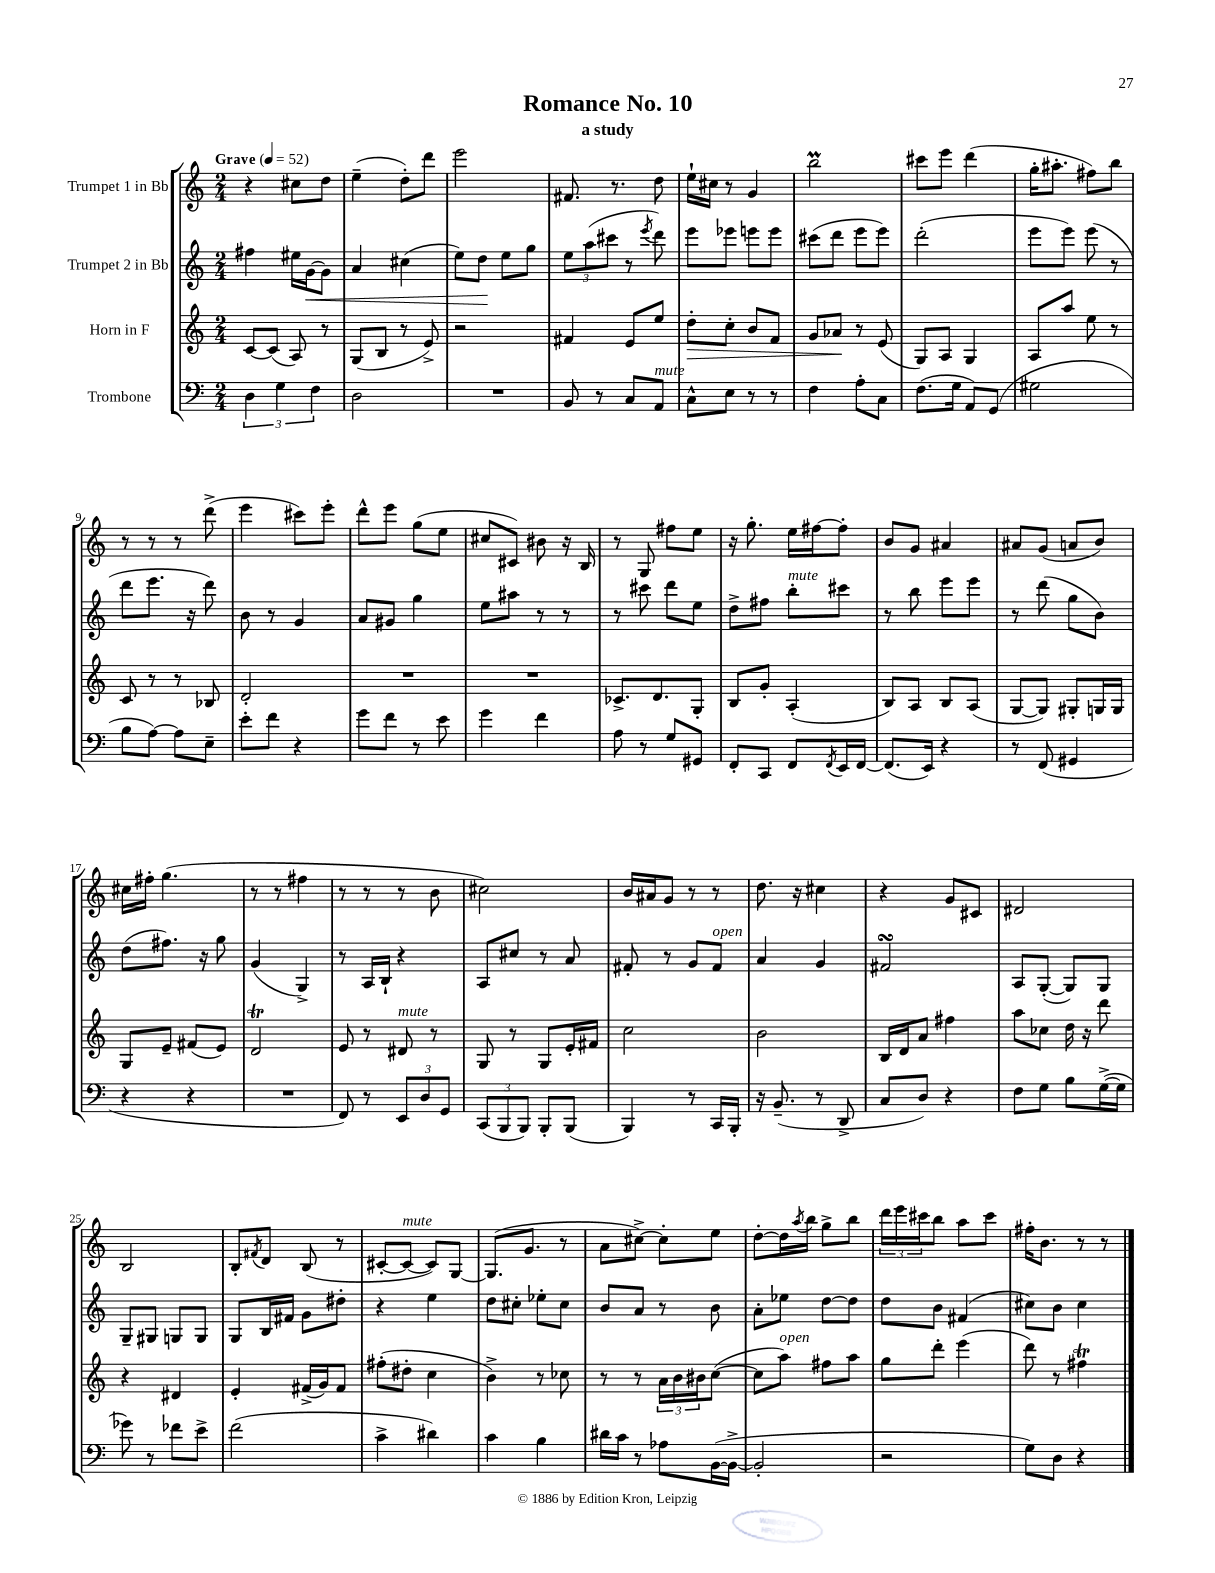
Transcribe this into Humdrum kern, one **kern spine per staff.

**kern	**kern	**dynam	**kern	**dynam	**kern
*part4	*part3	*part3	*part2	*part2	*part1
*staff4	*staff3	*staff3	*staff2	*staff2	*staff1
*I"Trombone	*I"Horn in F	*	*I"Trumpet 2 in Bb	*	*I"Trumpet 1 in Bb
*clefF4	*clefG2	*	*clefG2	*	*clefG2
*k[]	*k[]	*	*k[]	*	*k[]
*M2/4	*M2/4	*	*M2/4	*	*M2/4
*MM52	*MM52	*	*MM52	*	*MM52
=1	=1	=1	=1	=1	=1
!	!	!	!	!	!LO:TX:a:B:t=Grave
6D\	[8c/L	.	4ff#X\	.	4r
.	(8c/J]	.	.	.	.
6G\	.	.	.	.	.
.	8A/)	.	16ee#X\LL	.	8cc#X\L
!	!	!	!	!LO:HP:b	!
.	.	.	[16g\J	<	.
6F\	.	.	.	.	.
.	8r	.	8g\J]	.	8dd\J
=2	=2	=2	=2	=2	=2
2D\	(8G/L	.	4a/	.	(4ee~\
.	8B/J	.	.	.	.
.	8r	.	(4cc#X\	.	8dd'\L)
.	8e^/)	.	.	.	8ddd\J
=3	=3	=3	=3	=3	=3
2r	2r	.	8ee\L)	.	2eee\
.	.	.	8dd\J	.	.
.	.	.	8ee\L	[	.
.	.	.	8gg\J	.	.
=4	=4	=4	=4	=4	=4
8BB/	4f#X/	.	12ee\L	.	8.f#X/
.	.	.	(12aa\	.	.
8r	.	.	.	.	.
.	.	.	12ccc#X\J	.	.
.	.	.	.	.	8.r
8C/L	8e/L	.	8r	.	.
.	.	.	8qeee/	.	.
!LO:TX:a:i:t=mute	!	!	!	!	!
8AA/J	8ee/J	.	8ddd\)	.	8dd\
=5	=5	=5	=5	=5	=5
!	!	!LO:HP:b	!	!	!
8C^^\L	8dd'\L	>	8eee\L	.	16ee`\LL
.	.	.	.	.	16cc#X\JJ
8E\J	8cc'\J	.	8eee-X\J	.	8r
8r	8b/L	.	8eeen\L	.	4g/
8r	8f/J	.	8eee\J	.	.
=6	=6	=6	=6	=6	=6
4F\	8g/L	.	(8ccc#X\L	.	2bbm\
.	8a-X/J	.	8ddd\J	.	.
8A'\L	8r	]	8eee\L	.	.
8C\J	(8e/	.	8eee\J)	.	.
=7	=7	=7	=7	=7	=7
(8.F\L	8G/L)	.	(2ddd'\	.	8ccc#X\L
.	8A/J	.	.	.	8eee\J
16G\Jk	.	.	.	.	.
8AA/L)	4G/	.	.	.	(4ddd\
(8GG/J	.	.	.	.	.
=8	=8	=8	=8	=8	=8
2G#X\	8A/L	.	8eee\L	.	16gg'\KL
.	.	.	.	.	8.aa#X'\J
.	8aa/J	.	8eee\J)	.	.
.	8ee\	.	(8eee\	.	8ff#X\L)
.	8r	.	8r	.	8bb\J
!!LO:LB:g=z
=9	=9	=9	=9	=9	=9
8B\L	8c/	.	8ddd\L	.	8r
[8A\J)	8r	.	8.eee\J	.	8r
8A\L]	8r	.	.	.	8r
.	.	.	16r	.	.
8E~\J	8B-X/	.	8ddd\)	.	(8ddd^\
=10	=10	=10	=10	=10	=10
8e'\L	2d'/	.	8b\	.	4eee\
8f\J	.	.	8r	.	.
4r	.	.	4g/	.	8ccc#X\L)
.	.	.	.	.	8eee'\J
=11	=11	=11	=11	=11	=11
8g\L	2r	.	8a/L	.	8ddd^^\L
8f\J	.	.	8g#X/J	.	8eee\J
8r	.	.	4gg\	.	(8gg\L
8e\	.	.	.	.	8ee\J
=12	=12	=12	=12	=12	=12
4g\	2r	.	8ee\L	.	8cc#X/L
.	.	.	8aa#X\J	.	8c#X/J)
4f\	.	.	8r	.	8b#X\
.	.	.	8r	.	16r
.	.	.	.	.	16B/
=13	=13	=13	=13	=13	=13
8A\	8.c-X^/L	.	8r	.	8r
8r	.	.	8ccc#X\	.	8G/
.	8.d/	.	.	.	.
8G/L	.	.	8ddd\L	.	8ff#X\L
8GG#X/J	8G'/J	.	8ee\J	.	8ee\J
=14	=14	=14	=14	=14	=14
8FF'/L	8B/L	.	8dd^\L	.	16r
.	.	.	.	.	8.gg'\
8CC/J	8g'/J	.	8ff#X\J	.	.
!	!	!	!LO:TX:a:i:t=mute	!	!
8FF/L	(4A'/	.	8bb'\L	.	16ee\LL
.	.	.	.	.	[16ff#X\J
8qFF/	.	.	.	.	.
16EE/L	.	.	8ccc#X\J	.	8ff#'\J]
[16FF/JJ	.	.	.	.	.
=15	=15	=15	=15	=15	=15
(8.FF/L]	8B/L)	.	8r	.	8b/L
.	8A/J	.	8bb\	.	8g/J
16EE/Jk)	.	.	.	.	.
4r	8B/L	.	8eee\L	.	4a#X/
.	(8A/J	.	8eee\J	.	.
=16	=16	=16	=16	=16	=16
8r	[8G/L	.	8r	.	8a#X/L
(8FF/	8G/J])	.	(8ddd\	.	(8g/J
4GG#X/	8G#X'/L	.	8gg\L	.	8an/L
.	16Gn/L	.	8b\J)	.	8b/J)
.	16G/JJ	.	.	.	.
!!LO:LB:g=z
=17	=17	=17	=17	=17	=17
4r	8G/L	.	(8dd\L	.	16cc#X\LL
.	.	.	.	.	16ff#X'\JJ
.	8e~/J	.	8.ff#X\J)	.	(4.gg\
4r	(8f#X/L	.	.	.	.
.	.	.	16r	.	.
.	8e/J)	.	8gg\	.	.
=18	=18	=18	=18	=18	=18
2r	2dT/	.	(4g/	.	8r
.	.	.	.	.	8r
.	.	.	4G^/)	.	4ff#X\
=19	=19	=19	=19	=19	=19
8FF/)	8e/	.	8r	.	8r
8r	8r	.	16A/LL	.	8r
.	.	.	16B`/JJ	.	.
!	!LO:TX:a:i:t=mute	!	!	!	!
12EE/L	8d#X/	.	4r	.	8r
12D/	.	.	.	.	.
.	8r	.	.	.	8b\
12GG/J	.	.	.	.	.
=20	=20	=20	=20	=20	=20
(12CC/L	8G/	.	8A/L	.	2cc#X\)
12BBB/	.	.	.	.	.
.	8r	.	8cc#X/J	.	.
12BBB/J)	.	.	.	.	.
8BBB'/L	8G/L	.	8r	.	.
(8BBB/J	16e'/L	.	8a/	.	.
.	16f#X/JJ	.	.	.	.
=21	=21	=21	=21	=21	=21
4BBB/)	2cc\	.	8f#X'/	.	16b/LL
.	.	.	.	.	16a#X/J
.	.	.	8r	.	8g/J
8r	.	.	8g/L	.	8r
!	!	!	!LO:TX:a:i:t=open	!	!
16CC/LL	.	.	8f#/J	.	8r
16BBB'/JJ	.	.	.	.	.
=22	=22	=22	=22	=22	=22
16r	2b\	.	4a/	.	8.dd\
(8.BB~/	.	.	.	.	.
.	.	.	.	.	16r
8r	.	.	4g/	.	4cc#X\
8DD^/	.	.	.	.	.
=23	=23	=23	=23	=23	=23
8C/L	16B/LL	.	2f#XsSsS/	.	4r
.	16d/J	.	.	.	.
8D/J)	8a/J	.	.	.	.
4r	4ff#X\	.	.	.	8g/L
.	.	.	.	.	8c#X/J
=24	=24	=24	=24	=24	=24
8F\L	8aa\L	.	8A/L	.	2d#X/
8G\J	8cc-X\J	.	([8G'/J	.	.
8B\L	16dd\	.	8G/L])	.	.
.	16r	.	.	.	.
([16G^\L	8ddd\	.	8G/J	.	.
16G\JJ]	.	.	.	.	.
!!LO:LB:g=z
=25	=25	=25	=25	=25	=25
8g-X\)	4r	.	8G~/L	.	2B/
8r	.	.	8G#X/J	.	.
8f-X\L	4d#X/	.	8Gn/L	.	.
8e^\J	.	.	8G/J	.	.
=26	=26	=26	=26	=26	=26
(2f\	4e'/	.	8G/L	.	8B'/L
.	.	.	.	.	8qf#X/
.	.	.	16B/L	.	8d/J
.	.	.	16f#X/JJ	.	.
.	(16f#X^/LL	.	8g\L	.	(8B/
.	16g/J)	.	.	.	.
.	8f#/J	.	8dd#X'\J	.	8r
=27	=27	=27	=27	=27	=27
4c^\	(8ff#X'\L	.	4r	.	[8c#X'/L
!	!	!	!	!	!LO:TX:a:i:t=mute
.	8dd#X'\J	.	.	.	8c#/J_
4d#X\)	4cc\	.	4ee\	.	8c#/L])
.	.	.	.	.	[8G/J
=28	=28	=28	=28	=28	=28
4c\	4b^\)	.	8dd\L	.	(8.G/L]
.	.	.	8cc#X'\J	.	.
.	.	.	.	.	8.g/J
4B\	8r	.	8ee-X'\L	.	.
.	8cc-X\	.	8cc#\J	.	8r
=29	=29	=29	=29	=29	=29
16d#X\LL	8r	.	8b/L	.	8a\L
16c\JJ	.	.	.	.	.
8r	8r	.	8a/J	.	[8cc#X^\J)
8A-X\L	24a\LL	.	8r	.	8cc#'\L]
.	24b\	.	.	.	.
.	24b#X\J	.	.	.	.
([16BB\L	([8cc\J	.	8b\	.	8ee\J
16BB^\JJ_	.	.	.	.	.
=30	=30	=30	=30	=30	=30
2BB'/]	8cc\L]	.	8a'\L	.	[8dd'\L
!	!LO:TX:a:i:t=open	!	!	!	!
.	8aa\J)	.	8ee-X\J	.	16dd\L]
.	.	.	.	.	8qaa/
.	.	.	.	.	16bb\JJ
.	8ff#X\L	.	[8dd\L	.	8gg^\L
.	8aa\J	.	8dd\J]	.	8bb\J
=31	=31	=31	=31	=31	=31
2r	8gg\L	.	8dd\L	.	24ddd\LL
.	.	.	.	.	24eee\
.	.	.	.	.	24ccc#X\J
.	8ddd'\J	.	8b\J	.	8bb\J
.	(4eee\	.	(4f#X/	.	8aa\L
.	.	.	.	.	8ccc#\J
=32	=32	=32	=32	=32	=32
8G\L)	8ddd\)	.	8cc#X\L)	.	16ff#X'\KL
.	.	.	.	.	8.b\J
8D\J	8r	.	8b\J	.	.
4r	4ff#Xt\	.	4cc#\	.	8r
.	.	.	.	.	8r
==	==	==	==	==	==
*-	*-	*-	*-	*-	*-
